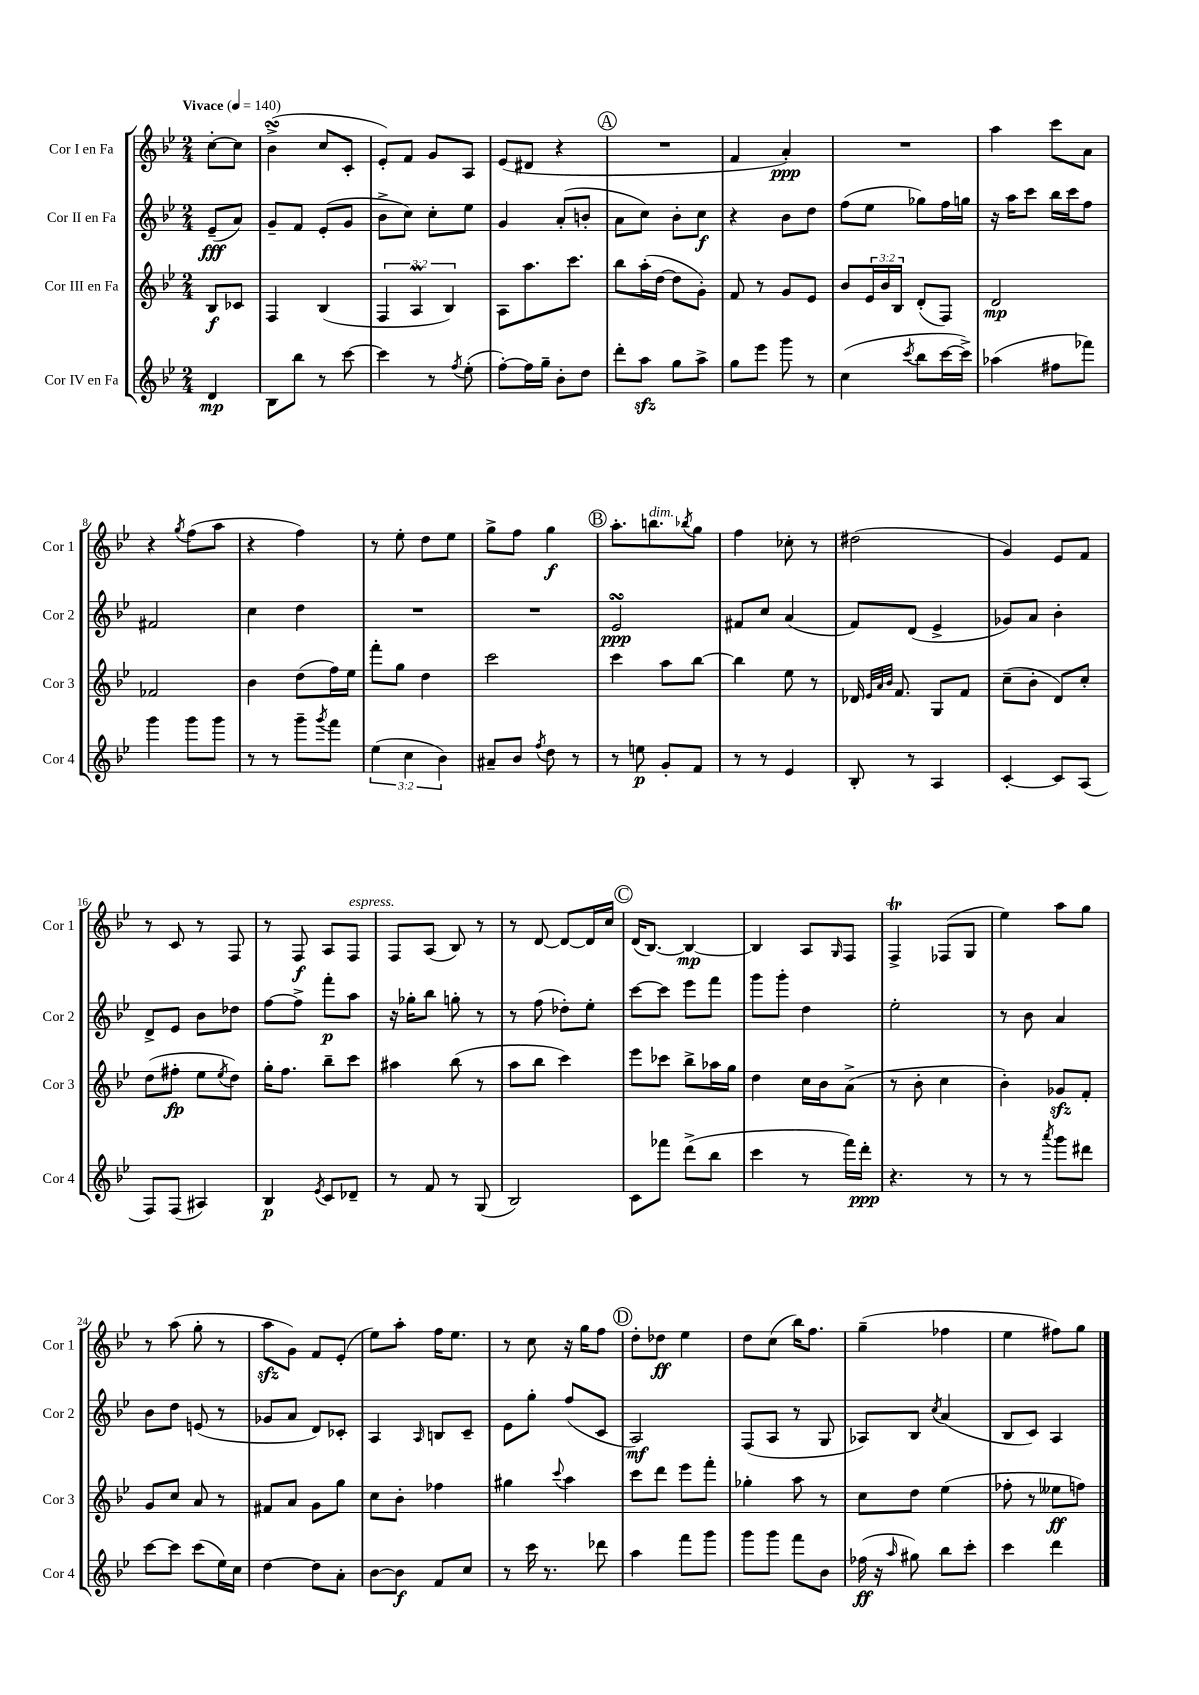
<<
\new StaffGroup <<
\new Staff = "s0" \with { instrumentName = "Cor I en Fa" shortInstrumentName = "Cor 1" } {
    \clef treble \key bes \major \numericTimeSignature \time 2/4 \partial 4 \tempo "Vivace" 4 = 140
    c''8~-. c''8 |
    bes'4->\turn( c''8 c'8-. |
    ees'8-.) f'8 g'8 a8 |
    ees'8( dis'8 r4 |
    \mark \markup { \circle "A" } R2 |
    f'4 a'4-.\ppp) |
    R2 |
    a''4 c'''8 a'8 |
    r4 \acciaccatura { g''8 } f''8( a''8 |
    r4 f''4) |
    r8 ees''8-. d''8 ees''8 |
    g''8-> f''8 g''4\f |
    \mark \markup { \circle "B" } a''8.-. b''8.^\markup { \italic "dim." } \acciaccatura { bes''8 } g''8 |
    f''4 ces''8-. r8 |
    dis''2( |
    g'4) ees'8 f'8 |
    r8 c'8 r8 f8 |
    r8 f8\f a8 f8^\markup { \italic "espress." } |
    f8 a8( bes8) r8 |
    r8 d'8~ d'8~ d'16 c''16 |
    \mark \markup { \circle "C" } d'16( bes8.~) bes4~\mp |
    bes4 a8 \grace { g16 } f8 |
    f4->\trill fes8( g8 |
    ees''4) a''8 g''8 |
    r8 a''8( g''8-. r8 |
    a''8\sfz g'8) f'8 ees'8-.( |
    ees''8) a''8-. f''16 ees''8. |
    r8 c''8 r16 g''16 f''8 |
    \mark \markup { \circle "D" } d''8-. des''8\ff ees''4 |
    d''8 c''8( bes''16) f''8. |
    g''4--( fes''4 |
    ees''4 fis''8) g''8 \bar "|." |
}
\new Staff = "s1" \with { instrumentName = "Cor II en Fa" shortInstrumentName = "Cor 2" } {
    \clef treble \key bes \major \numericTimeSignature \time 2/4 \partial 4
    ees'8--\fff( a'8) |
    g'8-- f'8 ees'8-.( g'8 |
    bes'8-> c''8) c''8-. ees''8 |
    g'4 a'8-.( b'8-. |
    \mark \markup { \circle "A" } a'8 c''8) bes'8-. c''8\f |
    r4 bes'8 d''8 |
    f''8( ees''8 ges''8) f''16 g''16 |
    r16 a''16 c'''8 bes''16 c'''16 f''8 |
    fis'2 |
    c''4 d''4 |
    R2 |
    R2 |
    \mark \markup { \circle "B" } ees'2\turn\ppp |
    fis'8 c''8 a'4( |
    f'8) d'8( ees'4-> |
    ges'8) a'8 bes'4-. |
    d'8-> ees'8 bes'8 des''8 |
    f''8~ f''8-> f'''8-.\p a''8 |
    r16 ges''16-. bes''8 g''8-. r8 |
    r8 f''8( des''8-.) ees''8-. |
    \mark \markup { \circle "C" } c'''8~ c'''8 ees'''8 f'''8 |
    g'''8 g'''8-. d''4 |
    ees''2-. |
    r8 bes'8 a'4 |
    bes'8 d''8 e'8( r8 |
    ges'8 a'8 d'8) ces'8-. |
    a4 \grace { a16 } b8 c'8-- |
    ees'8 g''8-. f''8( c'8 |
    \mark \markup { \circle "D" } a2\mf) |
    f8( a8 r8 g8 |
    aes8) bes8 \acciaccatura { c''8 } a'4( |
    bes8 c'8) a4 \bar "|." |
}
\new Staff = "s2" \with { instrumentName = "Cor III en Fa" shortInstrumentName = "Cor 3" } {
    \clef treble \key bes \major \numericTimeSignature \time 2/4 \override Staff.TupletNumber.text = #tuplet-number::calc-fraction-text \partial 4
    bes8\f ces'8 |
    f4 bes4( |
    \tuplet 3/2 { f4 a4\prall bes4) } |
    a8 a''8. c'''8. |
    \mark \markup { \circle "A" } bes''8 a''16-.( d''16~ d''8 g'8-.) |
    f'8 r8 g'8 ees'8 |
    bes'8 \tuplet 3/2 { ees'16 bes'16 bes16 } d'8-.( f8) |
    d'2\mp |
    fes'2 |
    bes'4 d''8( f''16) ees''16 |
    f'''8-. g''8 d''4 |
    c'''2 |
    \mark \markup { \circle "B" } c'''4 a''8 bes''8~ |
    bes''4 ees''8 r8 |
    des'16 \grace { ees'32 a'32 bes'32 } f'8. g8 f'8 |
    c''8--( bes'8-. d'8) c''8-. |
    d''8( fis''8-.\fp ees''8 \acciaccatura { ees''8 } d''8) |
    g''16-. f''8. bes''8-- c'''8 |
    ais''4 bes''8( r8 |
    a''8 bes''8 c'''4) |
    \mark \markup { \circle "C" } ees'''8 ces'''8 bes''8-> aes''16 g''16 |
    d''4 c''16 bes'16 a'8->( |
    r8 bes'8-. c''4 |
    bes'4-.) ges'8\sfz f'8-. |
    g'8 c''8 a'8 r8 |
    fis'8 a'8 g'8 g''8 |
    c''8 bes'8-. fes''4 |
    gis''4 \appoggiatura { c'''8 } a''4 |
    \mark \markup { \circle "D" } c'''8 d'''8 ees'''8 f'''8-. |
    ges''4-. a''8 r8 |
    c''8 d''8 ees''4( |
    fes''8-. r8 eeses''8\ff f''8) \bar "|." |
}
\new Staff = "s3" \with { instrumentName = "Cor IV en Fa" shortInstrumentName = "Cor 4" } {
    \clef treble \key bes \major \numericTimeSignature \time 2/4 \override Staff.TupletNumber.text = #tuplet-number::calc-fraction-text \partial 4
    d'4\mp |
    bes8 bes''8 r8 c'''8~ |
    c'''4 r8 \acciaccatura { f''8 } ees''8-.( |
    f''8~-.) f''16 g''16-- bes'8-. d''8 |
    \mark \markup { \circle "A" } d'''8-. a''8\sfz g''8 a''8-> |
    g''8 ees'''8 g'''8 r8 |
    c''4( \acciaccatura { c'''8 } bes''8 c'''16~ c'''16->) |
    aes''4( fis''8 fes'''8) |
    g'''4 g'''8 g'''8 |
    r8 r8 g'''8-- \acciaccatura { g'''8 } f'''8 |
    \tuplet 3/2 { ees''4( c''4 bes'4) } |
    ais'8-- bes'8 \acciaccatura { f''8 } d''8 r8 |
    \mark \markup { \circle "B" } r8 e''8\p g'8-. f'8 |
    r8 r8 ees'4 |
    bes8-. r8 a4 |
    c'4~-. c'8 a8( |
    f8) f8( ais4) |
    bes4\p \acciaccatura { ees'8 } c'8 des'8-- |
    r8 f'8 r8 g8( |
    bes2) |
    \mark \markup { \circle "C" } c'8 fes'''8 d'''8->( bes''8 |
    c'''4 r8 f'''16) d'''16-.\ppp |
    r4. r8 |
    r8 r8 \acciaccatura { a'''8 } g'''8 dis'''8 |
    c'''8~ c'''8 c'''8( ees''16) c''16 |
    d''4~ d''8 a'8-. |
    bes'8~ bes'8\f f'8 c''8 |
    r8 c'''16 r8. des'''8 |
    \mark \markup { \circle "D" } a''4 f'''8 g'''8 |
    g'''8 g'''8 f'''8 bes'8 |
    fes''16\ff( r16 \grace { a''16 } gis''8) bes''8 c'''8-. |
    c'''4 d'''4 \bar "|." |
}
>>
>>
